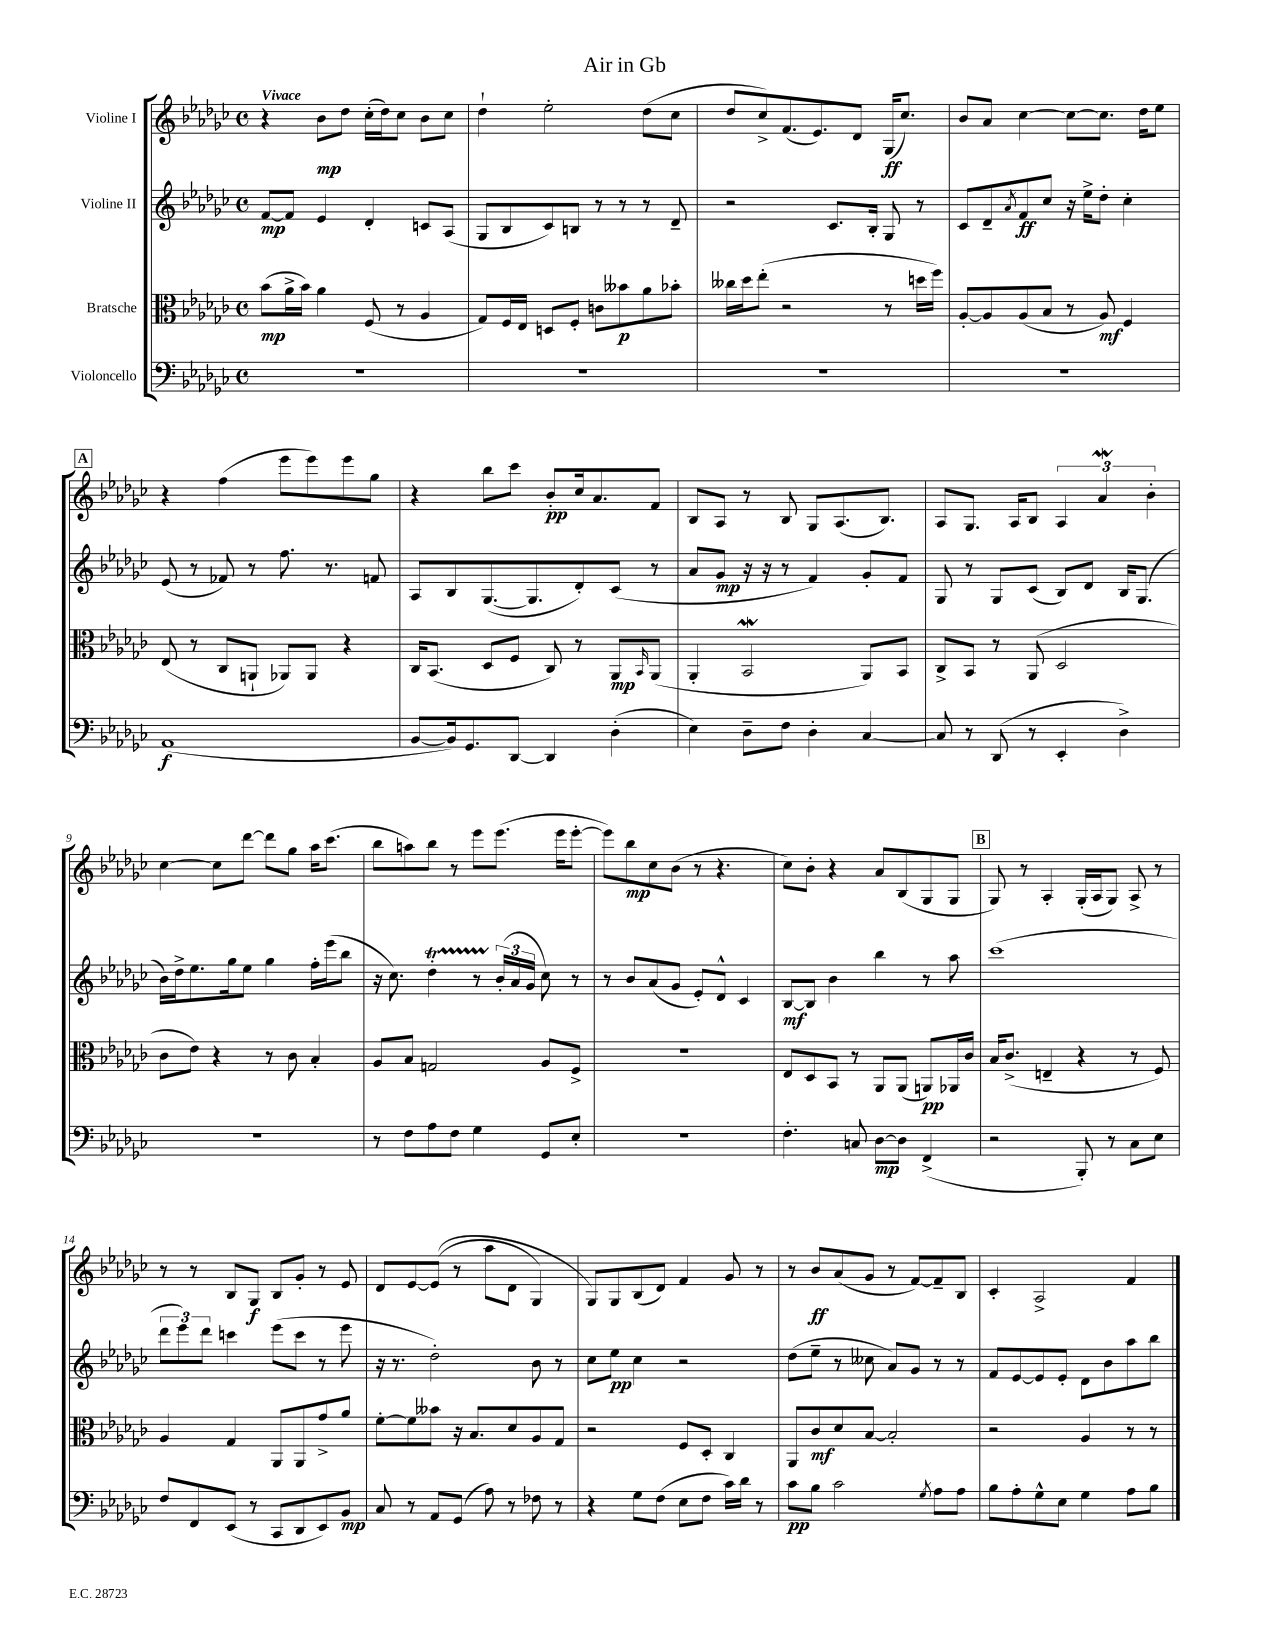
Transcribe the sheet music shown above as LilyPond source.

\header { title = "Air in Gb" }
<<
\new StaffGroup <<
\new Staff = "s0" \with { instrumentName = "Violine I" } {
    \clef treble \key ges \major \defaultTimeSignature \time 4/4 \tempo "Vivace"
    r4 bes'8\mp des''8 ces''16-.( des''16) ces''8 bes'8 ces''8 |
    des''4-! ees''2-. des''8( ces''8 |
    des''8 ces''8->) f'8.( ees'8.) des'8 ges16\ff( ces''8.) |
    bes'8 aes'8 ces''4~ ces''8~ ces''8. des''16 ees''8 |
    \mark \markup { \box "A" } r4 f''4( ees'''8 ees'''8) ees'''8 ges''8 |
    r4 bes''8 ces'''8 bes'8-.\pp ces''16 aes'8. f'8 |
    bes8 aes8 r8 bes8 ges8 aes8.( bes8.) |
    aes8 ges8. aes16 bes8 \tuplet 3/2 { aes4 aes'4\mordent bes'4-. } |
    ces''4~ ces''8 des'''8~ des'''8 ges''8 aes''16 ces'''8.( |
    bes''8 a''8) bes''8 r8 ees'''8 ees'''8.( ees'''16 ees'''8~-. |
    ees'''8) bes''8\mp ces''8 bes'8( r8 r4. |
    ces''8) bes'8-. r4 aes'8 bes8( ges8 ges8 |
    \mark \markup { \box "B" } ges8) r8 aes4-. ges16-.( aes16 ges8) aes8-> r8 |
    r8 r8 bes8 ges8\f bes8 ges'8-. r8 ees'8 |
    des'8 ees'8~ ees'8(\( r8 aes''8 des'8 ges4) |
    ges8\) ges8 bes8( des'8) f'4 ges'8 r8 |
    r8 bes'8\ff aes'8( ges'8 r8 f'8~) f'8-- bes8 |
    ces'4-. aes2-> f'4 \bar "|." |
}
\new Staff = "s1" \with { instrumentName = "Violine II" } {
    \clef treble \key ges \major \defaultTimeSignature \time 4/4
    f'8~\mp f'8 ees'4 des'4-. c'8 aes8( |
    ges8 bes8 ces'8) b8 r8 r8 r8 des'8-- |
    r2 ces'8. bes16-. ges8 r8 |
    ces'8 des'8-- \acciaccatura { aes'8 } f'8\ff ces''8 r16 ees''16-> des''8-. ces''4-. |
    \mark \markup { \box "A" } ees'8( r8 fes'8) r8 f''8. r8. f'8 |
    aes8 bes8 ges8.~( ges8. des'8-.) ces'8( r8 |
    aes'8 ges'8\mp r16 r16 r8 f'4) ges'8-. f'8 |
    ges8 r8 ges8 ces'8( bes8) des'8 bes16 ges8.( |
    bes'16) des''16-> ees''8. ges''16 ees''8 ges''4 f''16-. ees'''16( bes''8 |
    r16 ces''8.) des''4-.\startTrillSpan r8 \tuplet 3/2 { bes'16-.\stopTrillSpan( aes'16 ges'16 } ces''8) r8 |
    r8 bes'8 aes'8( ges'8 ees'8-.) des'8-^ ces'4 |
    bes8~\mf bes8 bes'4 bes''4 r8 aes''8 |
    \mark \markup { \box "B" } ces'''1( |
    \tuplet 3/2 { des'''8 ees'''8) des'''8 } c'''4 ees'''8( c'''8 r8 ees'''8 |
    r16 r8. des''2-.) bes'8 r8 |
    ces''8 ees''8\pp ces''4 r2 |
    des''8( ees''8-- r8 ceses''8 aes'8) ges'8 r8 r8 |
    f'8 ees'8~ ees'8 ees'8-. des'8 bes'8 aes''8 bes''8 \bar "|." |
}
\new Staff = "s2" \with { instrumentName = "Bratsche" } {
    \clef alto \key ges \major \defaultTimeSignature \time 4/4
    bes'8\mp( aes'16-> bes'16) aes'4 f8( r8 aes4 |
    ges8) f16 ees16 d8 f8-. c'8 beses'8\p aes'8 bes'8-. |
    ceses''16 des''16 ees''8-.( r2 r8 d''16 f''16) |
    aes8~-. aes8 aes8( bes8 r8 aes8\mf) f4 |
    \mark \markup { \box "A" } ees8( r8 ces8 a,8-! aes,8) aes,8 r4 |
    ces16 bes,8.( des8 f8 ces8) r8 aes,8\mp \grace { bes,16 } aes,8( |
    aes,4-. bes,2\mordent aes,8) bes,8 |
    ces8-> bes,8 r8 aes,8( des2 |
    ces'8 ees'8) r4 r8 ces'8 bes4-. |
    aes8 bes8 g2 aes8 f8-> |
    r1 |
    ees8 des8 bes,8 r8 aes,8 aes,8( a,8\pp) aes,16 ces'16 |
    \mark \markup { \box "B" } bes16 ces'8.->( e4-- r4 r8 f8) |
    aes4 ges4 aes,8 aes,8 ges'8-> aes'8 |
    f'8~-. f'8 beses'8 r16 bes8. des'8 aes8 ges8 |
    r2 f8 des8-. ces4 |
    aes,8 ces'8\mf des'8 bes8~ bes2-. |
    r2 aes4 r8 r8 \bar "|." |
}
\new Staff = "s3" \with { instrumentName = "Violoncello" } {
    \clef bass \key ges \major \defaultTimeSignature \time 4/4
    R1 |
    R1 |
    R1 |
    R1 |
    \mark \markup { \box "A" } aes,1\f( |
    bes,8~ bes,16) ges,8. des,8~ des,4 des4-.( |
    ees4) des8-- f8 des4-. ces4~ |
    ces8 r8 des,8( r8 ees,4-. des4->) |
    R1 |
    r8 f8 aes8 f8 ges4 ges,8 ees8-. |
    R1 |
    f4.-. c8 des8~\mp des8 f,4->( |
    \mark \markup { \box "B" } r2 bes,,8-.) r8 ces8 ees8 |
    f8 f,8 ees,8( r8 ces,8 des,8 ees,8) bes,8\mp |
    ces8 r8 aes,8 ges,8( aes8) r8 fes8 r8 |
    r4 ges8 f8( ees8 f8 ces'16) des'16 r8 |
    ces'8\pp bes8 ces'2 \acciaccatura { ges8 } aes8 aes8 |
    bes8 aes8-. ges8-^ ees8 ges4 aes8 bes8 \bar "|." |
}
>>
>>
